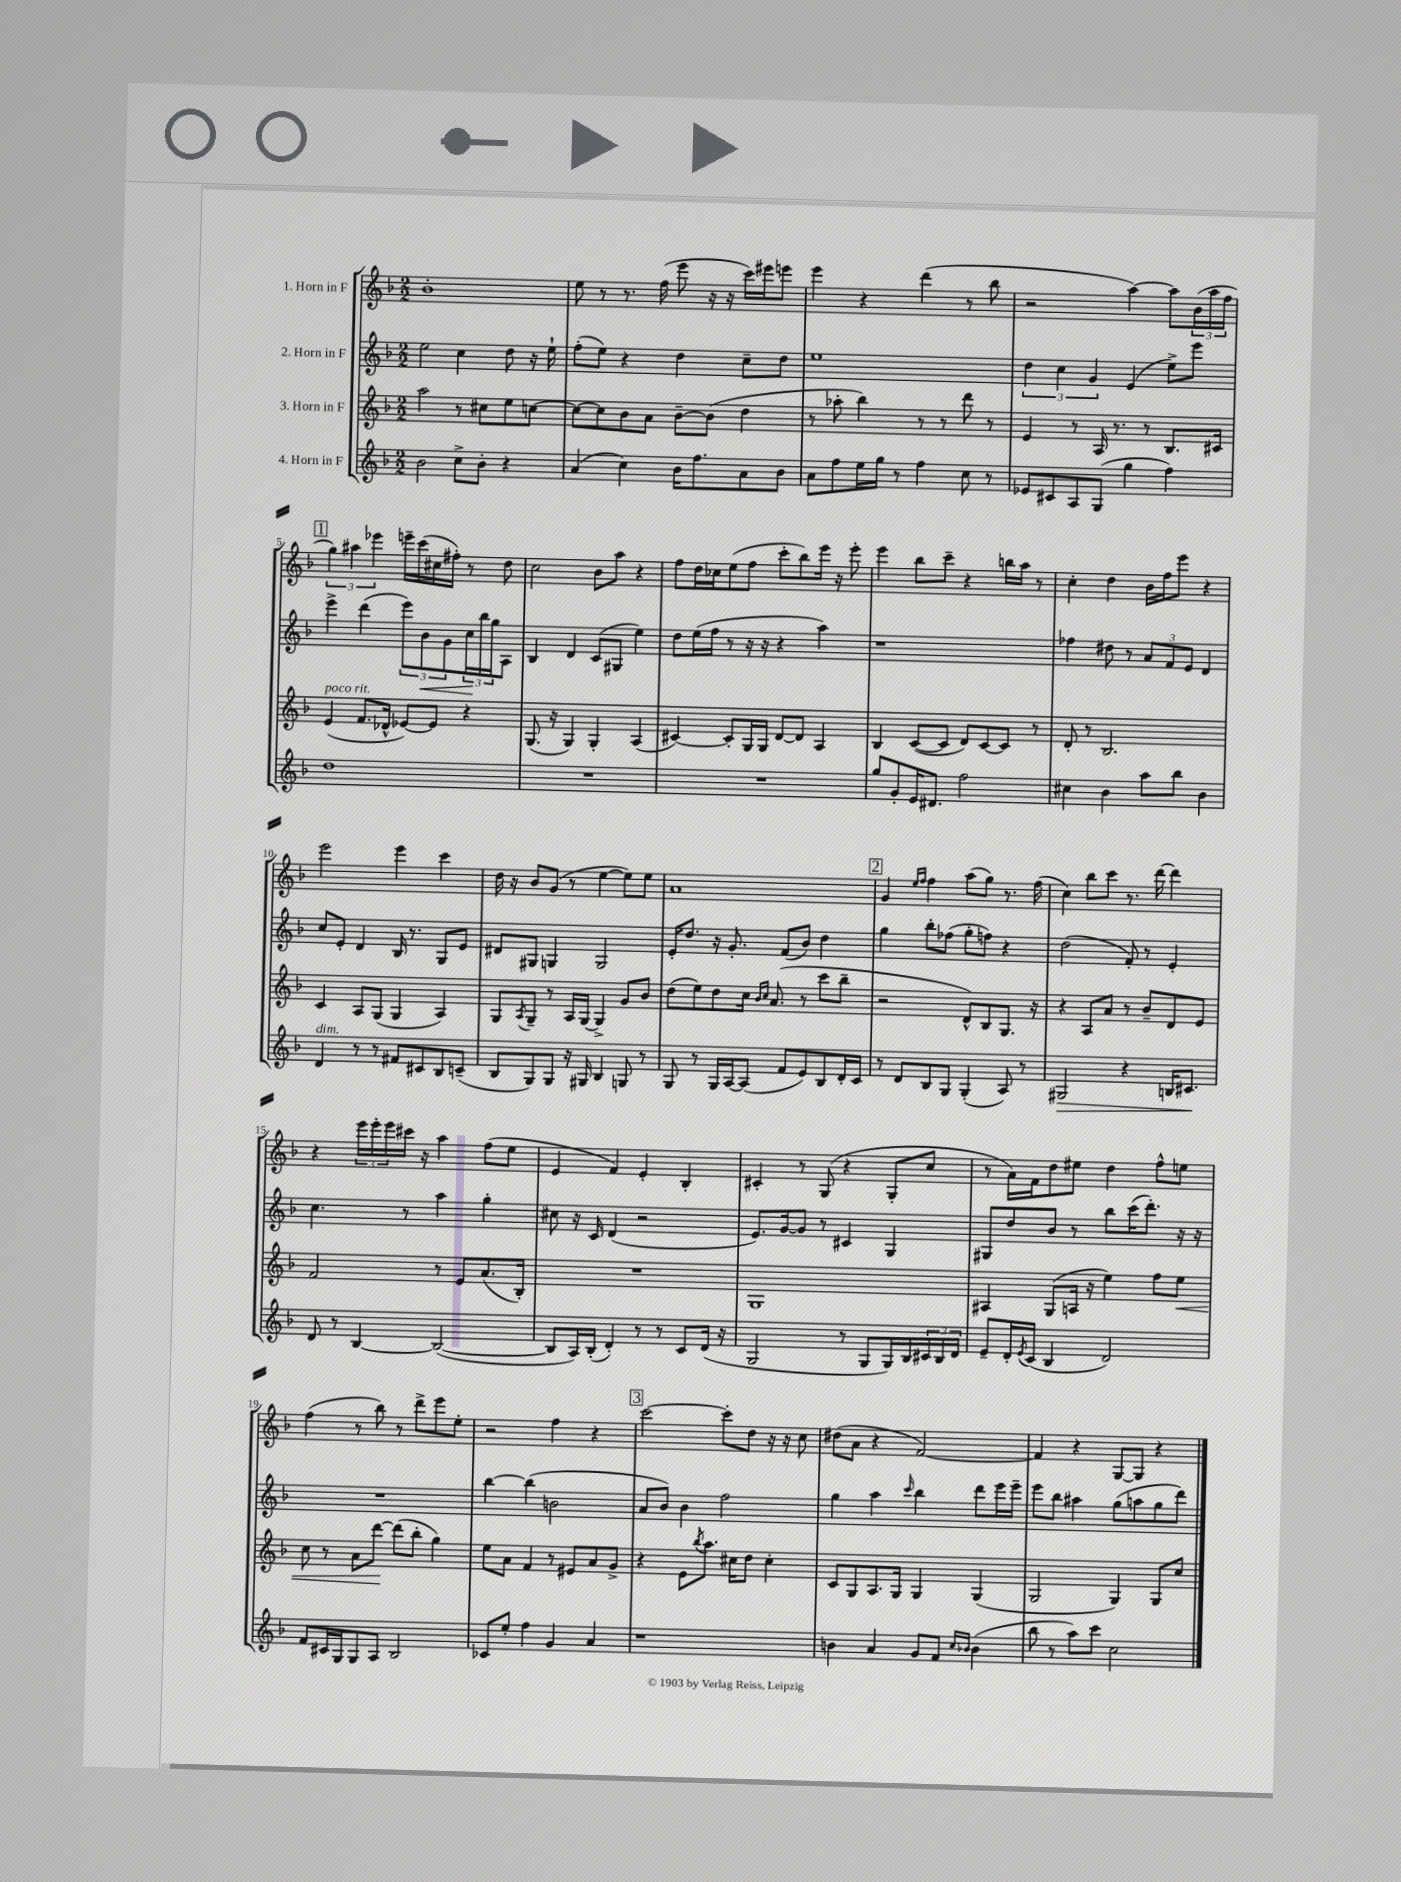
<<
\new StaffGroup <<
\new Staff = "s0" \with { instrumentName = "1. Horn in F" } {
    \clef treble \key f \major \numericTimeSignature \time 2/2
    bes'1-. |
    e''8 r8 r8. f''16( e'''8 r16 r16 c'''16) eis'''16 e'''8 |
    e'''4 r4 d'''4( r8 bes''8 |
    r2 a''4~) a''8 \tuplet 3/2 { bes'16( a''16 f''16 } |
    \mark \markup { \box "1" } \tuplet 3/2 { g''4) ais''4 ees'''4 } e'''16-- c'''16( cis''16 fis''16-.) r8 d''8 |
    c''2 bes'8 a''8 r4 |
    f''8 d''16 ces''16 e''8( f''8 c'''8-. bes''8) e'''16 r16 e'''8-. |
    e'''4 bes''8 c'''8-- r4 b''16 a''16 r8 |
    c''4-. d''4 bes'16 f''16 e'''8 r4 |
    e'''2 e'''4 c'''4 |
    d''16 r16 bes'8 g'8( r8 e''4~ e''8) e''8 |
    a'1 |
    \mark \markup { \box "2" } g'4 \grace { e''16 f''16 } f''4 a''8( g''8) r8. f''16( |
    c''4) bes''8 c'''8 r8. d'''16~ d'''4 |
    r4 \tuplet 3/2 { e'''16 e'''16-. e'''16 } cis'''16 r16 a''4 f''8( e''8 |
    e'4 f'4) e'4-. bes4-. |
    cis'4-. r8 g8( r4 g8-. c''8 |
    r8 a'16) f'16 d''8 eis''8 d''4 f''8-^ e''8 |
    f''4( r8 bes''8) r8 d'''8-> e'''8 e''8-. |
    r2 f''4 r4 |
    \mark \markup { \box "3" } c'''2~ c'''8-. d''8 r16 r16 c''8 |
    dis''8( a'8 r4 f'2~) |
    f'4 r4 g8~ g8 r4 \bar "|." |
}
\new Staff = "s1" \with { instrumentName = "2. Horn in F" } {
    \clef treble \key f \major \numericTimeSignature \time 2/2
    e''2 c''4 d''8 r16 e''16-! |
    f''8-.( e''8) r4 d''4 c''8-- d''8 |
    e''1 |
    \tuplet 3/2 { d''4 c''4 g'4 } e'4( e''8->) e'''8 |
    \mark \markup { \box "1" } e'''4-> d'''4( \tuplet 3/2 { e'''8) bes'8\< g'8 } \tuplet 3/2 { c''16\! bes''16 g''16 } a8 |
    bes4 d'4 c'8( gis8 e''4) |
    d''8 e''16( f''16 r8 r16 r16 r4 a''4) |
    r1 |
    fes''4 dis''8 r8 \tuplet 3/2 { a'8 f'8 e'8 } d'4 |
    c''8 e'8-. d'4 bes16 r8. g8 e'8 |
    dis'8 gis8 g4 g2 |
    e'16-. d''8. r16 g'8.-. f'8( bes'8) d''4 |
    \mark \markup { \box "2" } g''4 bes''8-. fes''8( g''8-. f''8) r4 |
    d''2( f'8-.) r8 e'4-. |
    c''4. r8 a''4 g''4-. |
    cis''8 r16 c'16 d'4( r2 |
    e'8.) g'16~ g'8 r8 cis'4 g4 |
    gis8 d''8 bes'8 r8 bes''8 c'''16( d'''8.-.) r16 r16 |
    R1 |
    bes''4~ bes''4( b'2 |
    \mark \markup { \box "3" } a'8 bes'8) bes'4 f''2 |
    g''4 a''4 \grace { c'''16 } bes''4 d'''8 e'''16 e'''16-- |
    e'''8 bes''8 ais''4 g''8( a''8 g''8 d'''8) \bar "|." |
}
\new Staff = "s2" \with { instrumentName = "3. Horn in F" } {
    \clef treble \key f \major \numericTimeSignature \time 2/2
    a''2 r8 cis''8 e''8 c''8~ |
    c''8~ c''8 bes'8 a'8 bes'8~-- bes'8( d''4 |
    r8 aes''8-. bes''4) r8 r8 d'''8 r8 |
    e'4 r8 a16 r8. r8 bes8. cis'16 |
    \mark \markup { \box "1" } e'4^\markup { \italic "poco rit." }( f'8. des'16-^ ees'8~) ees'8 r4 |
    g8.( r16 g4) g4-. a4( |
    cis'4~) cis'8-. g16 g16 d'8~ d'8 a4 |
    bes4 c'8~( c'8 d'8) c'8~ c'8 r8 |
    d'8-. r8 bes2. |
    c'4 a8 g8( g4 a4) |
    g8 \acciaccatura { a8 } g8-- r8 a16 g16~ g4-> g'8 bes'8 |
    d''8( e''8) d''8 c''16 \grace { bes'16 c''16 } a'8.( r8 c'''8 bes''8-- |
    \mark \markup { \box "2" } r2 d'8-^) bes8 g8. r16 |
    r4 a8 a'8 r8 bes'8-- d'8 e'8 |
    f'2 r8 e'8 a'8.( bes16-.) |
    R1 |
    g1 |
    ais4 g8( a16 r16 e''4) f''8 e''8\< |
    c''8 r8 a'8 d'''8~\! d'''8( bes''8-. g''4) |
    e''8 a'8 f'4 r8 eis'8 a'8 g'8-> |
    \mark \markup { \box "3" } r4 e'8 \acciaccatura { bes''8 } a''8. cis''16 d''8 cis''4-. |
    c'8 g8 a8. g16 g4 g4( |
    g2 g4) g8 c''8 \bar "|." |
}
\new Staff = "s3" \with { instrumentName = "4. Horn in F" } {
    \clef treble \key f \major \numericTimeSignature \time 2/2
    bes'2 c''8-> bes'8-. r4 |
    a'4( c''4) bes'16 f''8. a'8 bes'8 |
    a'8 f''8 e''16 g''16 r8 f''4 c''8 r8 |
    ees'8 cis'8 a8 g8( g''4 f''4) |
    \mark \markup { \box "1" } d''1 |
    R1 |
    R1 |
    g''8 g'8-. e'16 dis'8. f''2 |
    cis''4 bes'4 a''8 bes''8 bes'4 |
    d'4^\markup { \italic "dim." } r8 r8 fis'8 cis'8 bes8 c'8--( |
    bes8 g8) g8 r16 gis16 bes4 g8 r8 |
    g8 r8 g16 a16~ a8( f'8 e'8) bes8 d'16-. c'16 |
    \mark \markup { \box "2" } r8 d'8 bes8 g8 g4-.( a8) r8 |
    gis2\> r4 b16 cis'8.\! |
    d'8 r8 bes4~ bes2~( |
    bes8 a16) bes16-.( d'4-.) r8 r8 c'8 d'16( r16 |
    g2 r8 g8 g16) bes16 \tuplet 3/2 { cis'16 bes16 d'16 } |
    e'8-- d'16-. \acciaccatura { e'8 } c'16( bes4 d'2) |
    f'8 cis'16 g16 g8 a8 bes2 |
    ces'8 e''8-. f''4 g'4 a'4 |
    \mark \markup { \box "3" } r1 |
    b'4 a'4 g'8 f'8 \grace { c''16 bes'16 } bes'4( |
    bes''8 r8 a''8) c'''8 c''2 \bar "|." |
}
>>
>>
